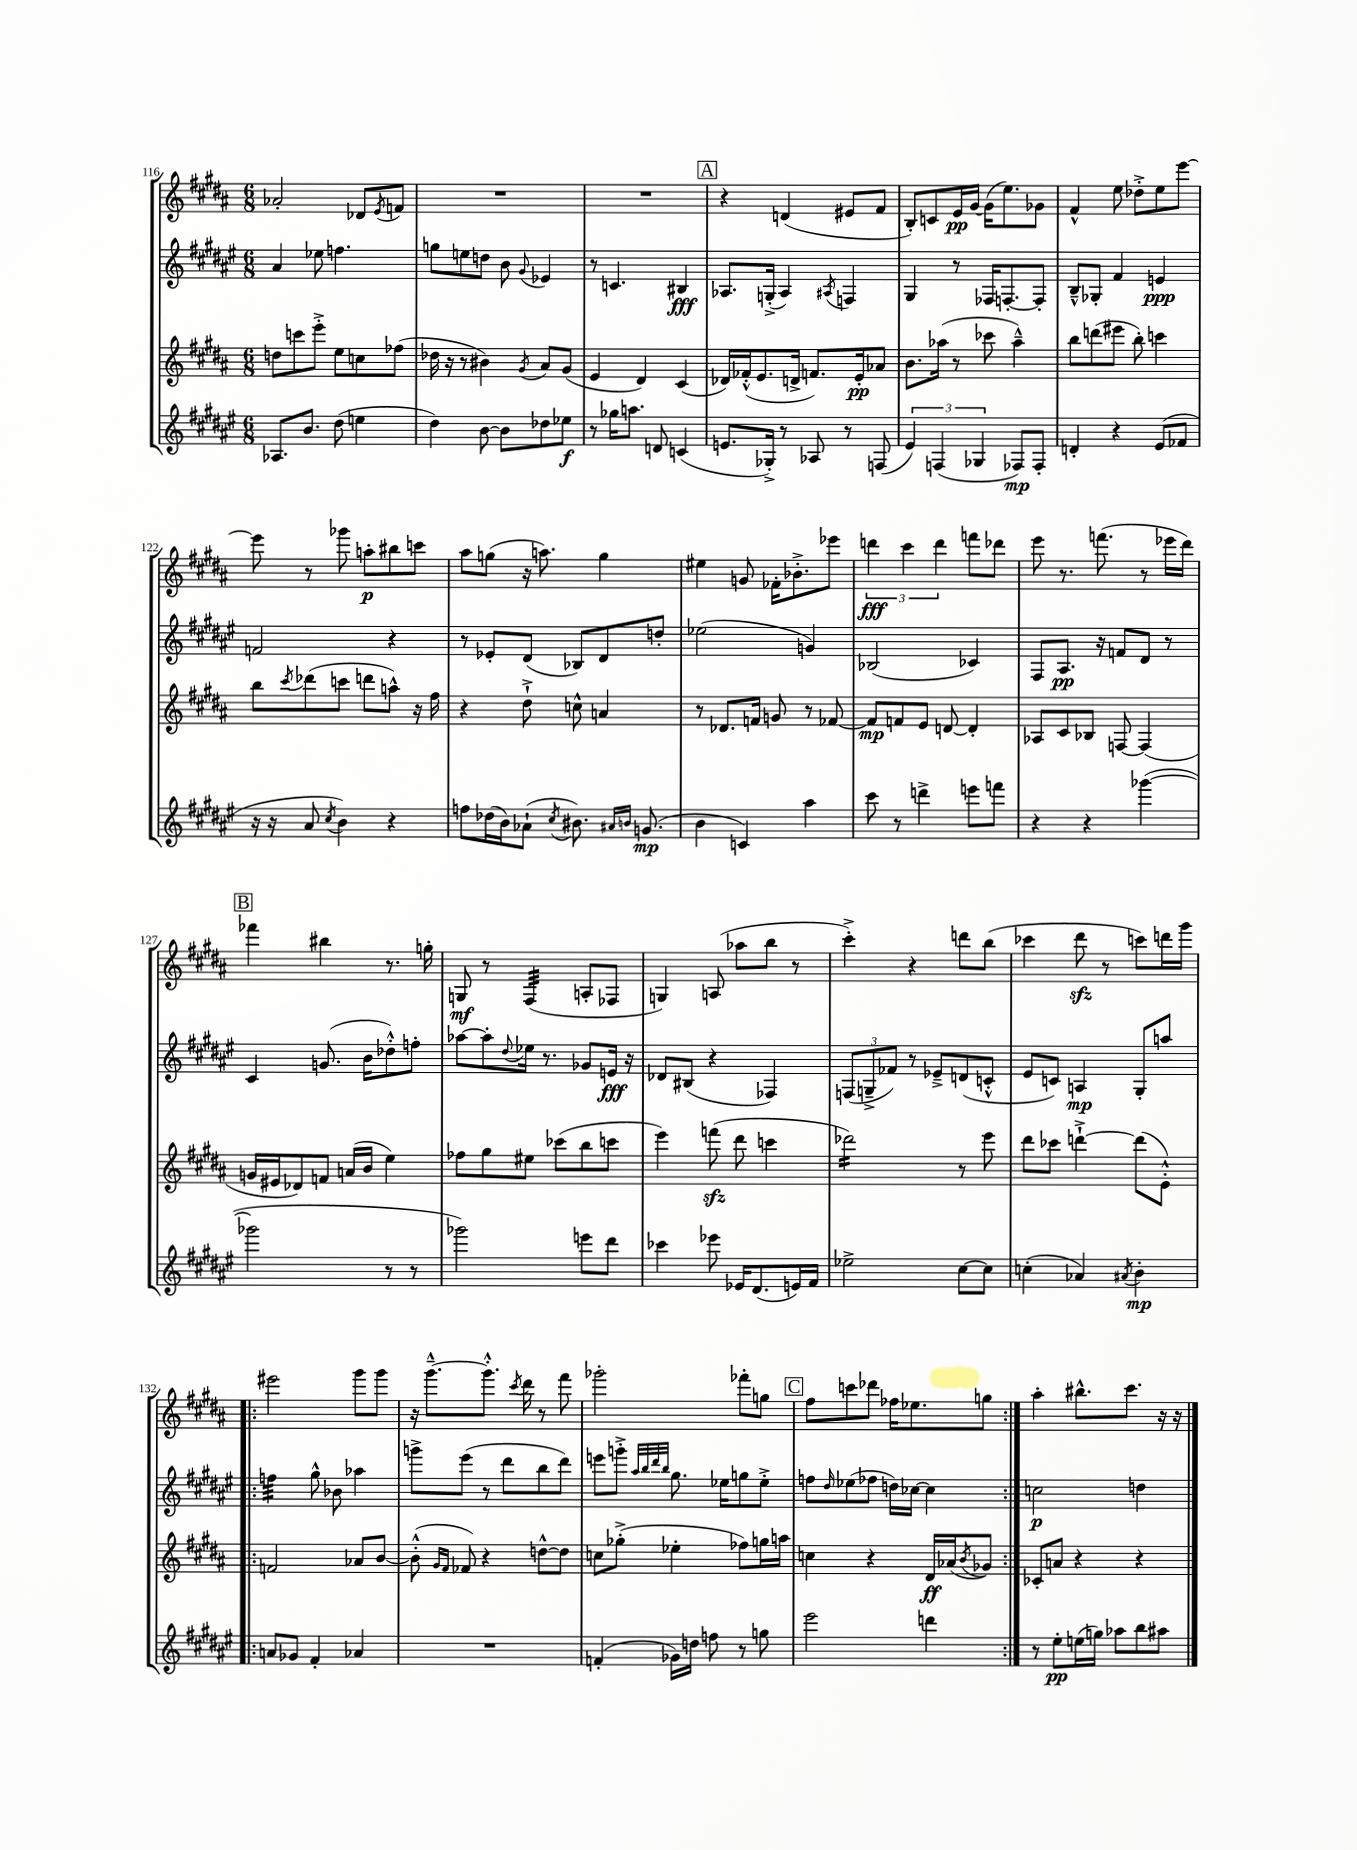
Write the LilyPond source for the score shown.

<<
\new StaffGroup <<
\new Staff = "s0" {
    \clef treble \key b \major \numericTimeSignature \time 6/8
    aes'2-. des'8 \acciaccatura { e'8 } f'8 |
    R2. |
    R2. |
    \mark \markup { \box "A" } r4 d'4( eis'8 fis'8 |
    b8-.) c'8 e'16\pp gis'16~ gis'16( e''8.) ges'8 |
    fis'4-^ e''8 des''8-.-> e''8 e'''8~ |
    e'''8 r8 ges'''8 a''8-.\p bis''8 c'''8 |
    ais''8 g''8( r16 a''8.) g''4 |
    eis''4 g'8 fes'16-. bes'8.-.-> ees'''8 |
    \tuplet 3/2 { d'''4\fff cis'''4 d'''4 } f'''8 des'''8 |
    e'''8 r8. f'''8.( r8 ees'''16 dis'''16) |
    \mark \markup { \box "B" } fes'''4 bis''4 r8. g''16-. |
    g8\mf r8 fis4:32( a8-. fes8 |
    g4) a8( aes''8 b''8 r8 |
    cis'''4-.->) r4 d'''8 b''8( |
    ces'''4 dis'''8\sfz r8 c'''8) d'''16 gis'''16 |
    \repeat volta 2 { eis'''2 gis'''8 gis'''8 |
    r16 gis'''8.~---^ gis'''8.-.-^ \acciaccatura { cis'''8 } dis'''16 r8 fis'''8 |
    ges'''2-. fes'''8-. g''8 |
    \mark \markup { \box "C" } fis''8 c'''8 des'''8 fes''16 ees''8. g''8 | }
    ais''4-. bis''8.-^ cis'''8. r16 r16 \bar "|." |
}
\new Staff = "s1" {
    \clef treble \key fis \major \numericTimeSignature \time 6/8
    ais'4 ees''8 f''4. |
    g''8 e''8 d''8 b'8 \appoggiatura { gis'8 } ees'4 |
    r8 c'4. bis4\fff |
    \mark \markup { \box "A" } aes8. g16-.->( aes4) \acciaccatura { ais8 } f4 |
    gis4 r8 fes16 f8.~-. f8-. |
    b8---^ ges8-. fis'4 e'4\ppp |
    f'2 r4 |
    r8 ees'8-. dis'8( bes8) dis'8 d''8-. |
    ees''2( g'4) |
    bes2( ces'4) |
    fis8 ais8.\pp r16 f'8 dis'8 r8 |
    \mark \markup { \box "B" } cis'4 g'8.( b'16 des''8-.-^) f''8-. |
    aes''8~ aes''8-. \appoggiatura { dis''8 } ees''16 r8. ges'8 e'16\fff r16 |
    des'8 bis8( r4 fes4) |
    \tuplet 3/2 { f8( g8---> fes'8) } r8 ees'8---> d'8( c'8-.-^ |
    eis'8 c'8) a4\mp gis8-. a''8 |
    \repeat volta 2 { f''4:32 gis''8-^ bes'8 aes''4 |
    g'''8-> eis'''8( r8 dis'''8 b''8 dis'''8) |
    e'''8 g'''8-.-> \grace { ais''32 b''32 dis'''32 b''32 } gis''8. ees''16 g''8 ees''8-.-> |
    \mark \markup { \box "C" } f''8 \grace { dis''16 } ees''8( fes''8 d''16) ces''16~ ces''4 | }
    c''2\p d''4 \bar "|." |
}
\new Staff = "s2" {
    \clef treble \key b \major \numericTimeSignature \time 6/8
    d''8 c'''8 e'''8-.-> e''8 c''8 fes''8( |
    des''16 r16 r8 bis'4) \acciaccatura { gis'8 } ais'8 gis'8( |
    e'4 dis'4) cis'4( |
    \mark \markup { \box "A" } des'16) fes'16-.-^( e'8. d'16-> f'8.) e'16-.\pp aes'8 |
    b'8. aes''16( r8 ces'''8 aes''4---^) |
    b''8 d'''8( eis'''8 b''8-.) c'''4 |
    b''8 \acciaccatura { cis'''8 } des'''8( c'''8 d'''8 a''8-^) r16 fis''16 |
    r4 dis''8-!-> c''8-^ a'4 |
    r8 des'8. f'16 g'8 r8 fes'8~ |
    fes'8\mp f'8 e'8 d'8~ d'4-. |
    aes8 cis'8 bes8 f8~ f4( |
    \mark \markup { \box "B" } g'16 eis'16 des'8) f'8 a'16( b'16 e''4) |
    fes''8 gis''8 eis''8 ces'''8( b''8 c'''8 |
    e'''4) f'''8\sfz( dis'''8 c'''4 |
    des'''2:16) r8 e'''8 |
    dis'''8 ces'''8 d'''4~-!-> d'''8( e'8-.-^) |
    \repeat volta 2 { f'2 aes'8 b'8~ |
    b'8-.-^( \grace { gis'16 fis'16 } fes'8) r4 d''8~-^ d''8 |
    c''8 ges''8-.->( ees''4-. fes''8) g''16 a''16 |
    \mark \markup { \box "C" } c''4 r4 dis'16\ff aes'16( \acciaccatura { b'8 } ges'8) | }
    ces'8-. a'8 r4 r4 \bar "|." |
}
\new Staff = "s3" {
    \clef treble \key fis \major \numericTimeSignature \time 6/8
    aes8. b'8. dis''8( e''4 |
    dis''4) b'8~ b'8 des''8 ees''8\f |
    r8 ges''16 a''8. d'8 c'4( |
    \mark \markup { \box "A" } e'8. ges16-.->) r8 aes8 r8 f8( |
    \tuplet 3/2 { eis'4) f4( ges4 } fes8\mp) fes8-. |
    d'4-. r4 eis'8( fes'8 |
    r16 r16 ais'8 \acciaccatura { cis''8 } b'4) r4 |
    f''8 des''16( b'16) aes'8-!( \acciaccatura { cis''8 } bis'8.) \grace { ais'16 b'16 } g'8.\mp( |
    b'4 c'4) ais''4 |
    cis'''8 r8 d'''4-> e'''8 f'''8 |
    r4 r4 ges'''4~( |
    \mark \markup { \box "B" } ges'''2 r8 r8 |
    ges'''2) e'''8 dis'''8 |
    ces'''4 ees'''8 ees'16 dis'8.( e'16) fis'16 |
    ees''2-> cis''8~ cis''8 |
    c''4-.( aes'4) \acciaccatura { ais'8 } b'4-.\mp |
    \repeat volta 2 { a'8 ges'8 fis'4-. aes'4 |
    R2. |
    f'4-.( ges'16) d''16 f''8 r8 g''8 |
    \mark \markup { \box "C" } eis'''2 d'''4 | }
    r8 eis''8-.\pp e''16( g''16) aes''8 b''8 ais''8 \bar "|." |
}
>>
>>
\layout { \context { \Score currentBarNumber = #116 } }
